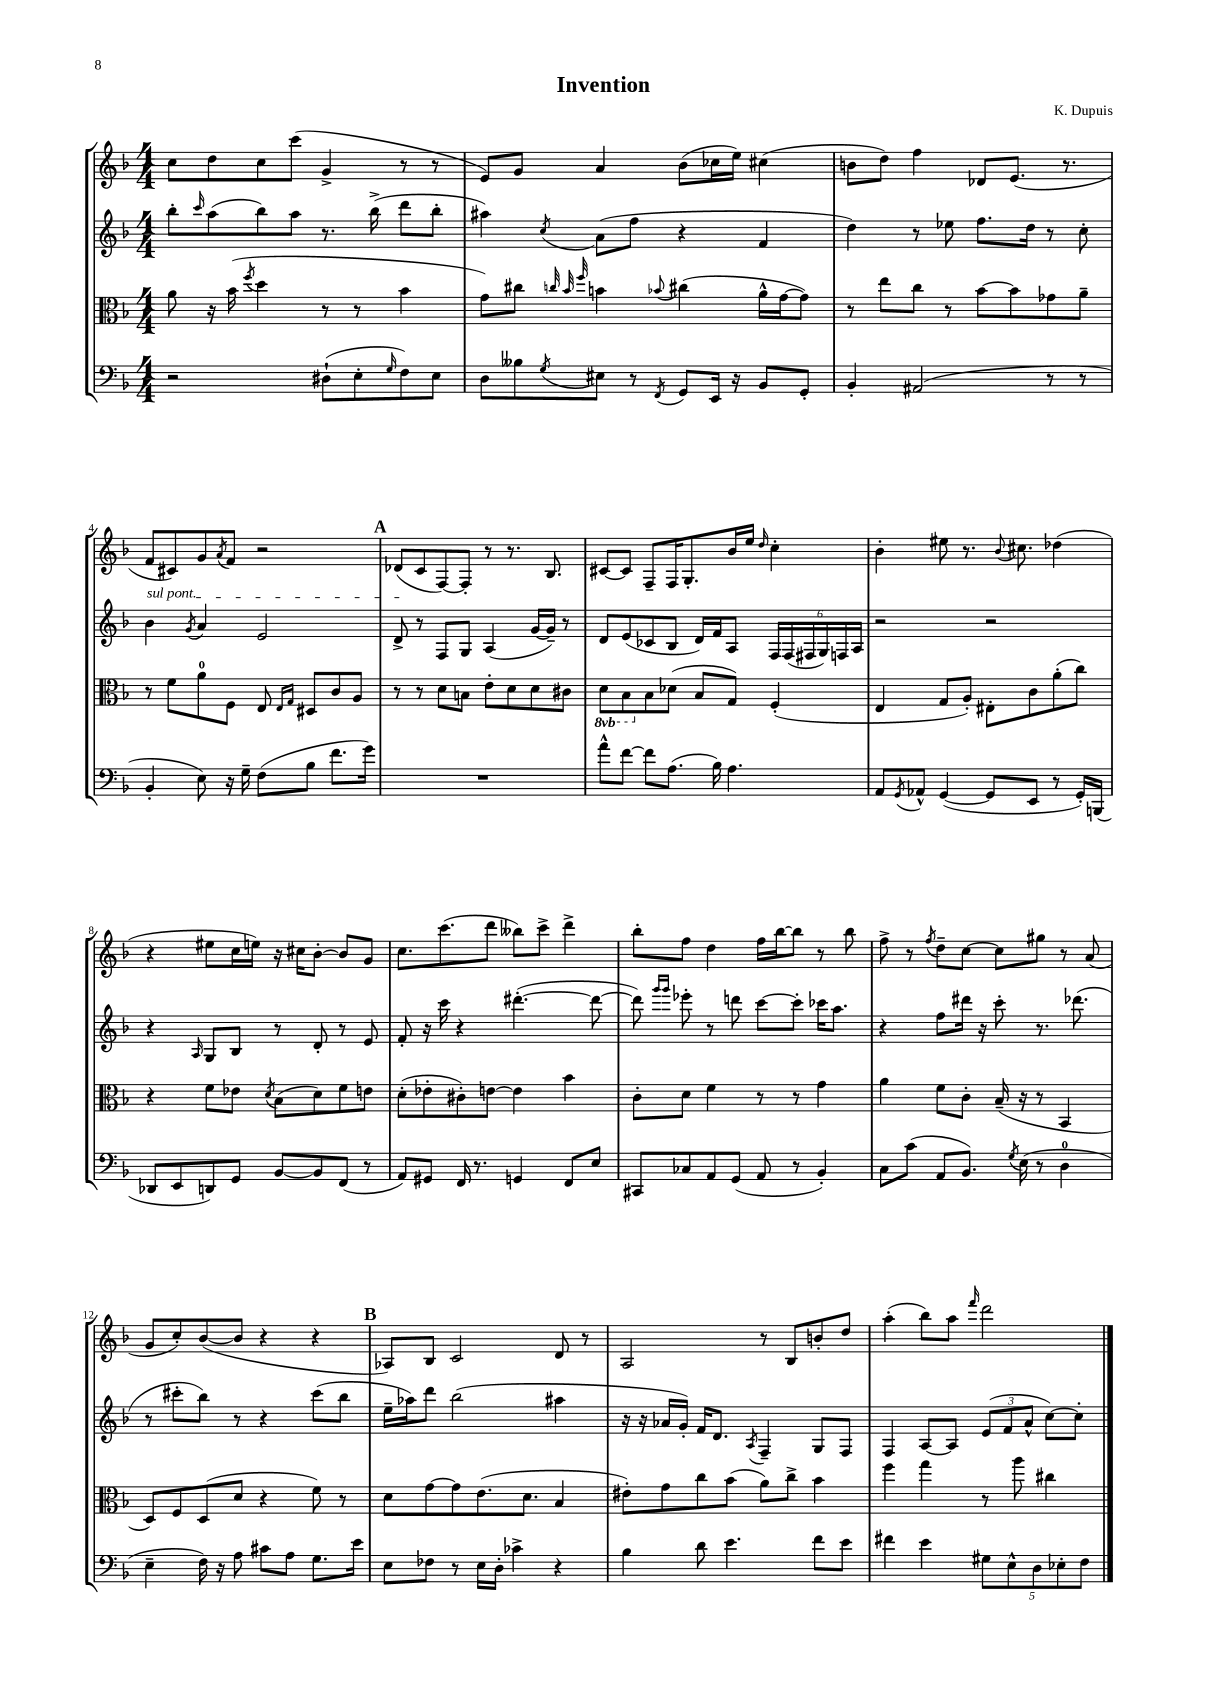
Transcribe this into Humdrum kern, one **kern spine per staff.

**kern	**kern	**kern	**kern
*staff4	*staff3	*staff2	*staff1
*clefF4	*clefC3	*clefG2	*clefG2
*k[b-]	*k[b-]	*k[b-]	*k[b-]
*M4/4	*M4/4	*M4/4	*M4/4
2r	8a\	8bb-'\L	8cc\L
.	.	16qqccc/	.
.	16r	(8aa\	8dd\
.	(16b-\	.	.
.	8qff/	.	.
.	4dd\	8bb-\)	8cc\
.	.	8aa\J	(8ccc\J
(8D#`\L	8r	8.r	4g^/
8E'\	8r	.	.
.	.	(16bb-^\	.
16qqG/	.	.	.
8F\)	4b-\	8ddd\L	8r
8E\J	.	8bb-'\J	8r
=	=	=	=
8D\L	8g\L)	4aa#\)	8e/L)
8B--\	8cc#\J	.	8g/J
.	32qqcc/	.	.
.	32qqb-/	.	.
8qG/	32qqff/	8qcc/	.
8E#\J	4b\	(8a\L	4a/
8r	.	8ff\J	.
8qFF/	8qqb-/	.	.
8GG/L	(4cc#\	4r	(8b-\L
16EE/Jk	.	.	16cc-\L
16r	.	.	16ee\JJ)
8BB-/L	16a^^\LL	4f/	(4cc#\
.	[16g\J	.	.
8GG'/J	8g\]J)	.	.
=	=	=	=
4BB-'/	8r	4dd\)	8b\L
.	8ee\L	.	8dd\J)
(2AA#/	8cc\J	8r	4ff\
.	8r	8ee-\	.
.	[8b-\L	8.ff\L	8d-/L
.	8b-\]	.	(8.e/J
.	.	16dd\Jk	.
8r	8g-\	8r	.
.	.	.	8.r
8r	8a~\J	8cc'\	.
=	=	=	=
4BB-'/	8r	4b-\	8f/L
.	8f\L	.	8c#/)
.	.	8qg/	.
8E\)	8a\	4a/	8g/
.	.	.	8qa/
16r	8F\J	.	8f/J
16G~\	.	.	.
(8F\L	8E/	2e/	2r
.	16qqE/LL	.	.
.	16qqG/JJ	.	.
8B-\J	8D#/L	.	.
8.f\L	8c/	.	.
.	8A/J	.	.
16g\Jk)	.	.	.
=	=	=	=
1r	8r	8d^/	(8d-/L
.	8r	8r	8c/
.	8d\L	8F/L	[8F/)
.	8B\J	8G/J	8F'/]J
.	8e'\L	(4A/	8r
.	8d\	.	8.r
.	8d\	[16g/LL	.
.	.	16g~/]JJ)	8.B-/
.	8c#\J	8r	.
=	=	=	=
8a^^\L	8D\L	8d/L	[8c#/L
[8f\J	8BB-\	(8e/	8c#/]J
8f\]L	8B-\	8c-/	8F~/L
(8.A\J	(8d-\J	8B-/J	16F/K
.	.	.	8.G'/
.	8B-/L	16d/LL)	.
16B-\)	.	16f/J	.
4.A\	8G/J)	8A/J	16b-/L
.	.	.	16ee/JJ
.	.	.	16qqdd/
.	(4F'/	24F/LL	4cc'\
.	.	(24F/	.
.	.	24F#/	.
.	.	24G/)	.
.	.	24F/	.
.	.	24A/JJ	.
=	=	=	=
8AA/L	4E/	2r	4b-'\
8qGG/	.	.	.
8AA-^^/J	.	.	.
([4GG/	8G/L	.	8ee#\
.	8A'/J)	.	8.r
8GG/]L	8E#'\L	2r	.
.	.	.	8qqb-/
.	.	.	8.cc#\
8EE/J	8c\	.	.
8r	(8a'\	.	(4dd-\
16GG'/LL)	8cc\J)	.	.
(16BBB/JJ	.	.	.
=	=	=	=
8DD-/L	4r	4r	4r
8EE/	.	.	.
.	.	16qqA/	.
8DD/)	8f\L	8G/L	8ee#\L
8GG/J	8e-\J	8B-/J	16cc\L
.	.	.	16ee\JJ)
.	8qd/	.	.
[8BB-/L	(8B-\L	8r	16r
.	.	.	16cc#\LK
8BB-/]	8d\)	8d'/	[8b-'\J
(8FF/J	8f\	8r	8b-/]L
8r	8e\J	8e/	8g/J
=	=	=	=
8AA/L)	(8d'\L	8f'/	8.cc\L
8GG#/J	8e-'\	16r	.
.	.	16ccc\	(8.ccc\
16FF/	8c#'\)	4r	.
8.r	.	.	.
.	[8e\J	.	8ddd\J
4GG/	4e\]	([4.ddd#'\	8bb--\L)
.	.	.	8ccc^\J
8FF/L	4b-\	.	4ddd^\
8E/J	.	8ddd#\_	.
=	=	=	=
8CC#/L	8c'\L	8ddd#\])	8bb-'\L
.	.	16qqggg/LL	.
.	.	16qqggg/JJ	.
8C-/	8d\J	8eee-'\	8ff\J
8AA/	4f\	8r	4dd\
(8GG/J	.	8ddd\	.
8AA/	8r	[8ccc\L	16ff\LL
.	.	.	[16bb-\J
8r	8r	8ccc'\]J	8bb-\]J
4BB-'/)	4g\	16ccc-\LK	8r
.	.	8.aa\J	.
.	.	.	8bb-\
=	=	=	=
8C\L	4a\	4r	8ff^\
(8c\J	.	.	8r
.	.	.	8qff/
8AA/L	8f\L	8ff\L	8dd~\L
8.BB-/J)	8c'\J	16ddd#\Jk	[8cc\J
.	.	16r	.
.	(16B-~/	8ccc'\	8cc\]L
8qG/	.	.	.
(16E\	16r	.	.
8r	8r	8.r	8gg#\J
4D\	4BB-/	.	8r
.	.	(8.ddd-\	.
.	.	.	(8a/
=	=	=	=
4E~\	8D/L)	8r	8g/L
.	8F/	8ccc#'\L	8cc'/)
16F\)	(8D/	8bb-\J)	([8b-/
16r	.	.	.
8A\	8d/J	8r	8b-/]J
8c#\L	4r	4r	4r
8A\J	.	.	.
8.G\L	8f\)	(8ccc#\L	4r
.	8r	8bb-\J	.
16e\Jk	.	.	.
=	=	=	=
8E\L	8d\L	16ee~\LL	8A-/L)
.	.	16aa-\J)	.
8F-\J	[8g\	8ddd\J	8B-/J
8r	8g\]	(2bb-\	2c/
16E\LL	(8.e\	.	.
16D'\JJ	.	.	.
4c-^\	.	.	.
.	8.d\J	.	.
4r	4B-/	4aa#\	8d/
.	.	.	8r
=	=	=	=
4B-\	8e#'\L)	16r	2A/
.	.	16r	.
.	8g\	16a-/LL	.
.	.	16g'/JJ)	.
8d\	8cc\	16f/LK	.
.	.	8.d/J	.
4.e\	(8b-\J	.	.
.	.	8qA/	.
.	8a\L)	4F~/	8r
.	8cc^\J	.	8B-/L
8f\L	4b-\	8G/L	8b'/
8e\J	.	8F/J	8dd/J
=	=	=	=
4f#\	4ff\	4F/	(4aa'\
4e\	4gg\	[8A/L	8bb-\L)
.	.	8A/]J	8aa\J
.	.	.	16qqfff/
10G#\L	8r	(12e/L	2ddd\
.	.	12f/	.
10E^^\	.	.	.
.	8aa\	.	.
.	.	12a^^/J	.
10D\	.	.	.
.	4cc#\	[8cc\L)	.
10E-'\	.	.	.
.	.	8cc'\]J	.
10F\J	.	.	.
==	==	==	==
*-	*-	*-	*-
